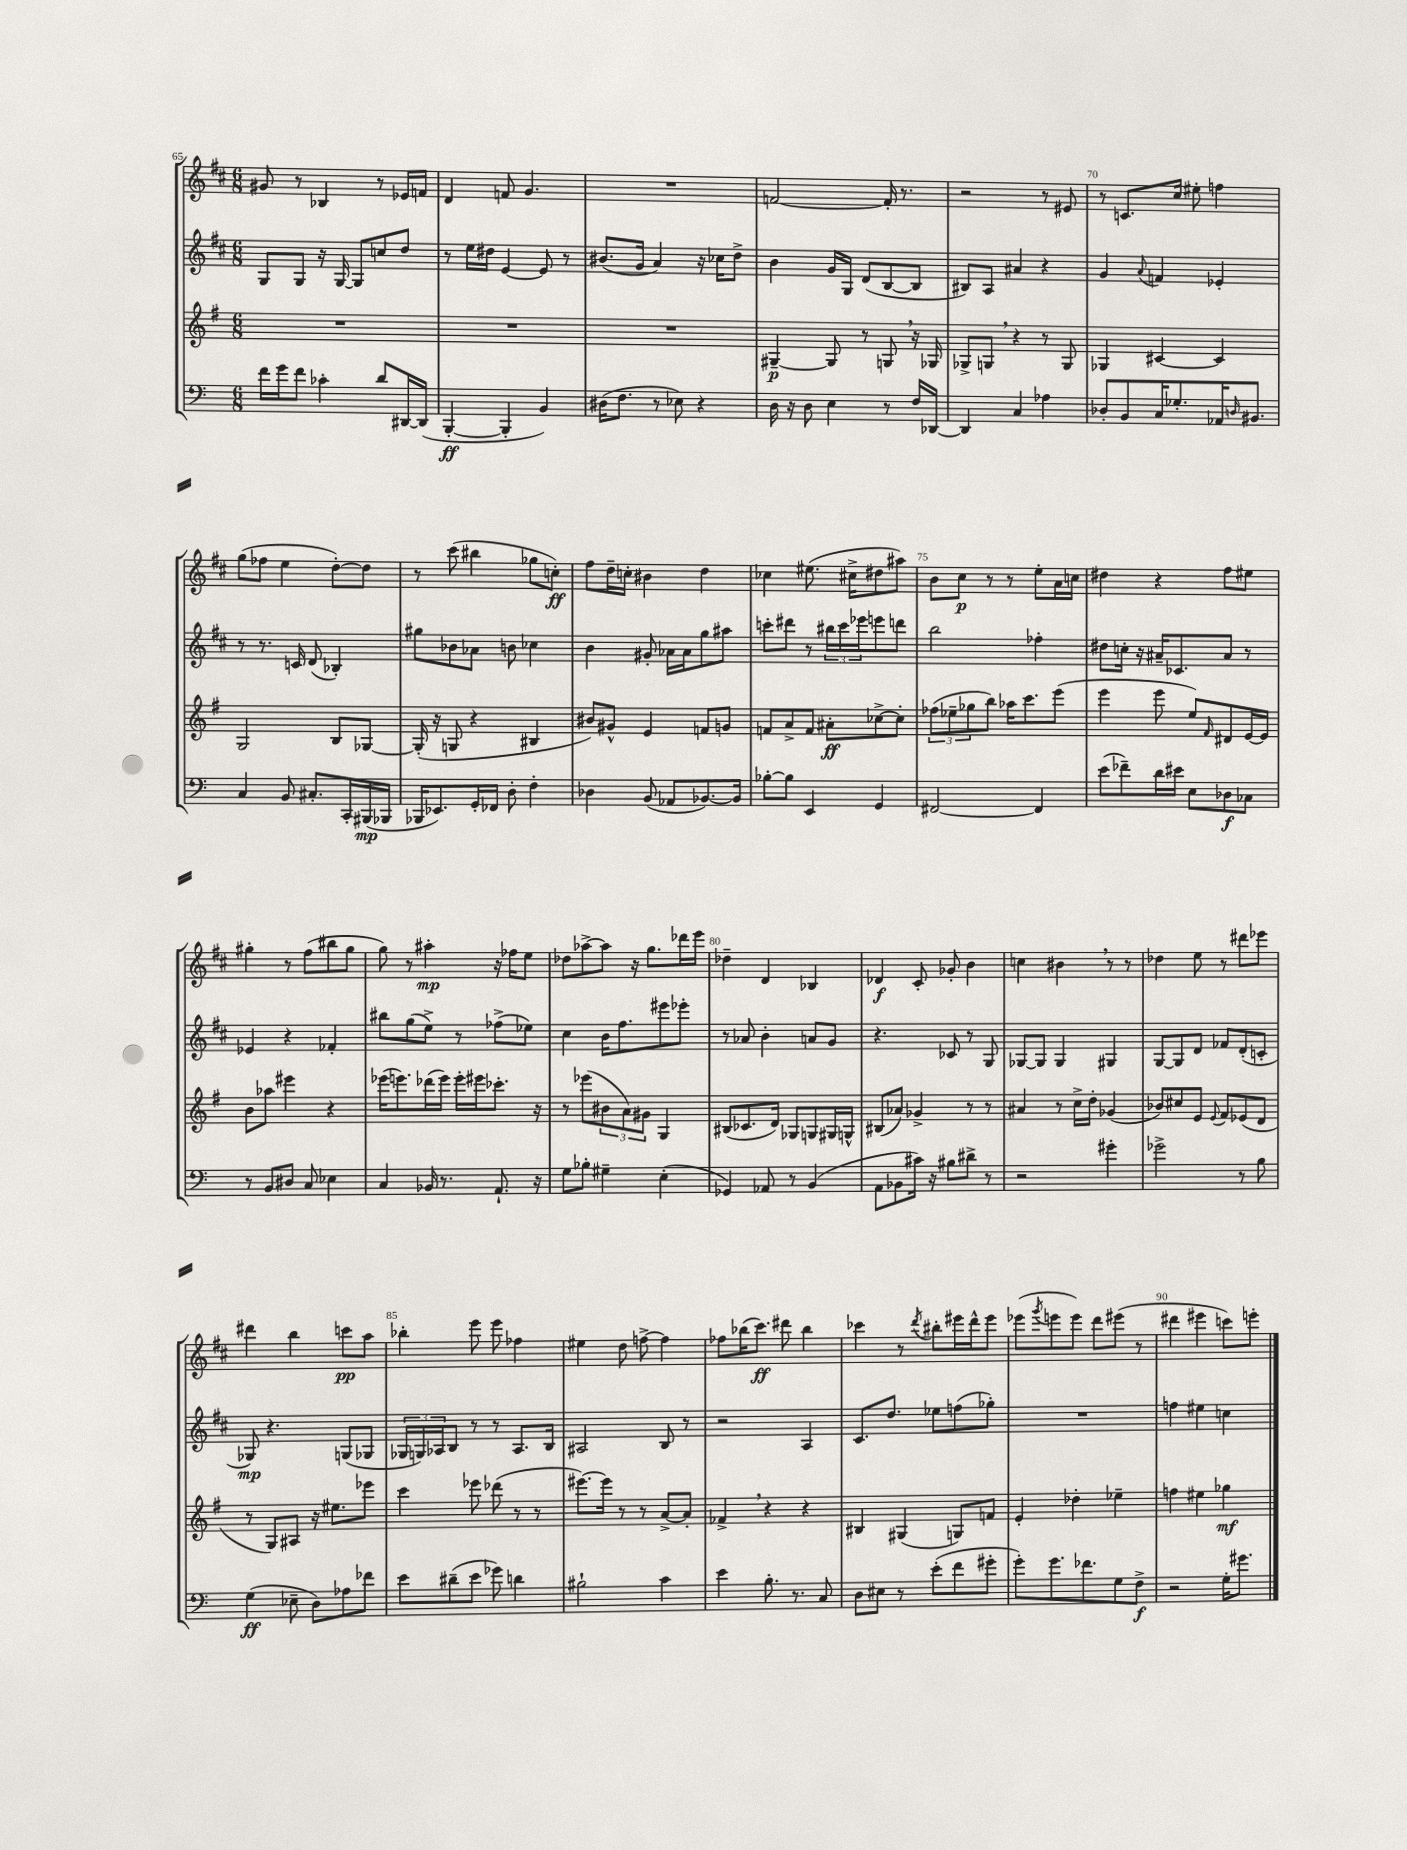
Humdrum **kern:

**kern	**kern	**kern	**kern
*staff4	*staff3	*staff2	*staff1
*clefF4	*clefG2	*clefG2	*clefG2
*k[]	*k[f#]	*k[f#c#]	*k[f#c#]
*M6/8	*M6/8	*M6/8	*M6/8
16f	2.r	8G	8g#
16g	.	.	.
8f	.	8G	8r
4c-'	.	16r	4B-
.	.	[16G	.
.	.	8G]	.
8d	.	8cc	8r
[16DD#	.	8dd	16e-
(16DD#]	.	.	16f
=	=	=	=
[4BBB'	2.r	8r	4d
.	.	16ee	.
.	.	16dd#	.
4BBB']	.	[4e	8f
.	.	.	4.g
4BB)	.	8e]	.
.	.	8r	.
=	=	=	=
(16D#	2.r	(8.b#	2.r
8.F	.	.	.
.	.	16g	.
8r	.	4a)	.
8E-)	.	.	.
4r	.	16r	.
.	.	16cc-	.
.	.	8dd^	.
=	=	=	=
16D	[4G#~	4b	[2f
16r	.	.	.
8D	.	.	.
4E	8G#]	16g	.
.	.	16G	.
.	8r	(8d	.
8r	8G	[8B	16f']
.	.	.	8.r
16F	16r	8B]	.
[16DD-	16G-	.	.
=	=	=	=
4DD-]	8G-^	8B#)	2r
.	8G	8A	.
4C	4r	4a#	.
4A-	8r	4r	8r
.	8G	.	8e#
=	=	=	=
8D-'	4G-	4g	8r
8BB	.	.	8.c
.	.	8qqa	.
16C	[4c#	4f	.
8.G-'	.	.	16cc#
.	.	.	8ee#'
16AA-	4c#]	4e-'	4ff
16qqD	.	.	.
8.BB#	.	.	.
=	=	=	=
4C	2G	8r	(8gg
.	.	8.r	8ff-
8BB	.	.	4ee
.	.	16c	.
8.C#'	.	(8d	.
.	8B	4B-')	[8dd')
16CC'	.	.	.
(16BBB#	[8G-	.	8dd]
16BBB-	.	.	.
=	=	=	=
16BBB-	(16G-']	8gg#	8r
8.EE-)	16r	.	.
.	8G	8b-	(8ccc#
16GG'	4r	8a-	4bb#
16FF-	.	.	.
8D'	.	8b	.
4F'	4B#	4cc-	8gg-
.	.	.	8cc')
=	=	=	=
4D-	8b#)	4b	8ff#
.	8g#^^	.	16dd~
.	.	.	16cc'
(8BB	4e	8g#'	4b#
8AA-	.	16a-	.
.	.	16a-	.
[8.BB-)	8f	8gg	4dd
.	8g	8aa#	.
16BB-]	.	.	.
=	=	=	=
[8B-'	8f	8ccc'	4cc-
8B-]	8a^	8ddd#	.
4EE	8f	8r	(8.ee#
.	8a#'	24bb#	.
.	.	24ccc	.
.	.	.	16cc#^
.	.	24eee-	.
4GG	[8cc-^	8eee	8dd#
.	8cc-']	8ddd	8aa#)
=	=	=	=
[2FF#	(12ff-	2bb	8b
.	12ee-~	.	.
.	.	.	8cc#
.	12gg-	.	.
.	8bb)	.	8r
.	16aa-	.	8r
.	8.ccc	.	.
4FF#]	.	4ff-'	8ee'
.	(8eee	.	16a
.	.	.	16cc
=	=	=	=
(8e	4eee	8dd#	4dd#
8f-~)	.	16cc'	.
.	.	16r	.
16d	8eee	16a#~	4r
16e#	.	8.c-	.
8E	8ee)	.	.
.	16qqf#	.	.
8D-	8d#	8a#	8ff#
8C-	[16e	8r	8ee#
.	16e]	.	.
=	=	=	=
8r	8b	4e-	4gg#'
8BB	8aa-	.	.
8D#	4eee#	4r	8r
8C	.	.	(8ff#
4E-	4r	4f-'	8bb#
.	.	.	8gg#
=	=	=	=
4C	(16eee-	8bb#	8gg)
.	8.eee)	.	.
.	.	(8gg	8r
16BB-	(16ddd-	8ee^)	4aa#'
8.r	16eee)	.	.
.	16eee'	8r	.
.	16eee#	.	.
8.AA`	8.ccc-'	(8ff-^	16r
.	.	.	16ff-
.	.	8ee-)	8ee
16r	16r	.	.
=	=	=	=
8G	8r	4cc#	8dd-
8B-'	(8eee-	.	[8aa-^
4G#~	12b#	16b	8aa-]
.	.	8.ff#	.
.	12a)	.	.
.	.	.	16r
.	12g#	.	.
.	.	.	8.gg
(4E'	4G	8eee#	.
.	.	8eee-'	16ddd-
.	.	.	16eee
=	=	=	=
4GG-)	(8B#	8r	4dd-~
.	8.c-	8a-	.
8AA-	.	4b'	4d
.	16d)	.	.
8r	8G-	.	.
(4BB	8G	8a	4B-
.	16G#	8g	.
.	16G^^	.	.
=	=	=	=
8AA	(8B#	4.r	4d-
8BB-	8a-)	.	.
16c#)	4g-^	.	8c#'
16r	.	.	.
8B#	.	8c-	8g-'
8d#^	8r	8r	4b
8r	8r	8G	.
=	=	=	=
2r	4a#	[8G-	4cc
.	.	8G-]	.
.	8r	4G-	4b#
.	16cc^	.	.
.	16dd'	.	.
4g#'	(4g-	4G#	8r
.	.	.	8r
=	=	=	=
2g-^	8b-)	[8G	4dd-
.	8cc#	8G]	.
.	8e	8d	8ee
.	8qqe	.	.
.	8f#	8f-	8r
8r	(8e-	(8d'	8ddd#
8B	8d	8c'	8eee-
=	=	=	=
(4G	8r	8G-)	4ddd#
.	8G)	4.r	.
8E-~	8A#	.	4bb
8D)	16r	.	.
.	8.ee#	.	.
8A-	.	(8G	8ccc
8f-	8eee-	8G-	8aa
=	=	=	=
8e	4ccc	24G-	4bb-'
.	.	24G)	.
.	.	24A-	.
(8d#~	.	8B	.
8e	8eee-	8r	8eee
8g-)	(8ddd-	8r	8eee
4d	8r	8.A-	4ff-
.	8r	.	.
.	.	16B	.
=	=	=	=
2B#`	[8.eee#)	2A#	4ee#
.	16eee#]	.	.
.	8r	.	8dd
.	8r	.	[8ff^
4c	[8a^	8B	4ff]
.	8a']	8r	.
=	=	=	=
4e	4f-^	2r	8ff-
.	.	.	(16bb-
.	.	.	8.ccc#)
8.B'	4r	.	.
.	.	.	8ddd#
8.r	.	.	.
.	4r	4A	4bb-
8C	.	.	.
=	=	=	=
8D	4B#	8.c#	4ccc-
8E#	.	.	.
.	.	8.dd	.
8r	(4G#	.	8r
.	.	.	8qddd
(8e'	.	8ee-	8bb#'
8f	8G)	(8ff	16eee#
.	.	.	16ddd^^
8g#'	8f	8gg-')	8eee#
=	=	=	=
8g')	4e'	2.r	(8eee-
.	.	.	8qggg
8.g	.	.	8eee
.	4dd-'	.	8eee)
8.f-	.	.	.
.	.	.	8ddd
8G	4ee-~	.	(8eee#
8F^	.	.	8r
=	=	=	=
2r	4ff	4ff	4ddd#
.	4ee#	4ee#	4eee#
16G'	4gg-	4cc	8ccc)
8.g#	.	.	.
.	.	.	8eee'
==	==	==	==
*-	*-	*-	*-
